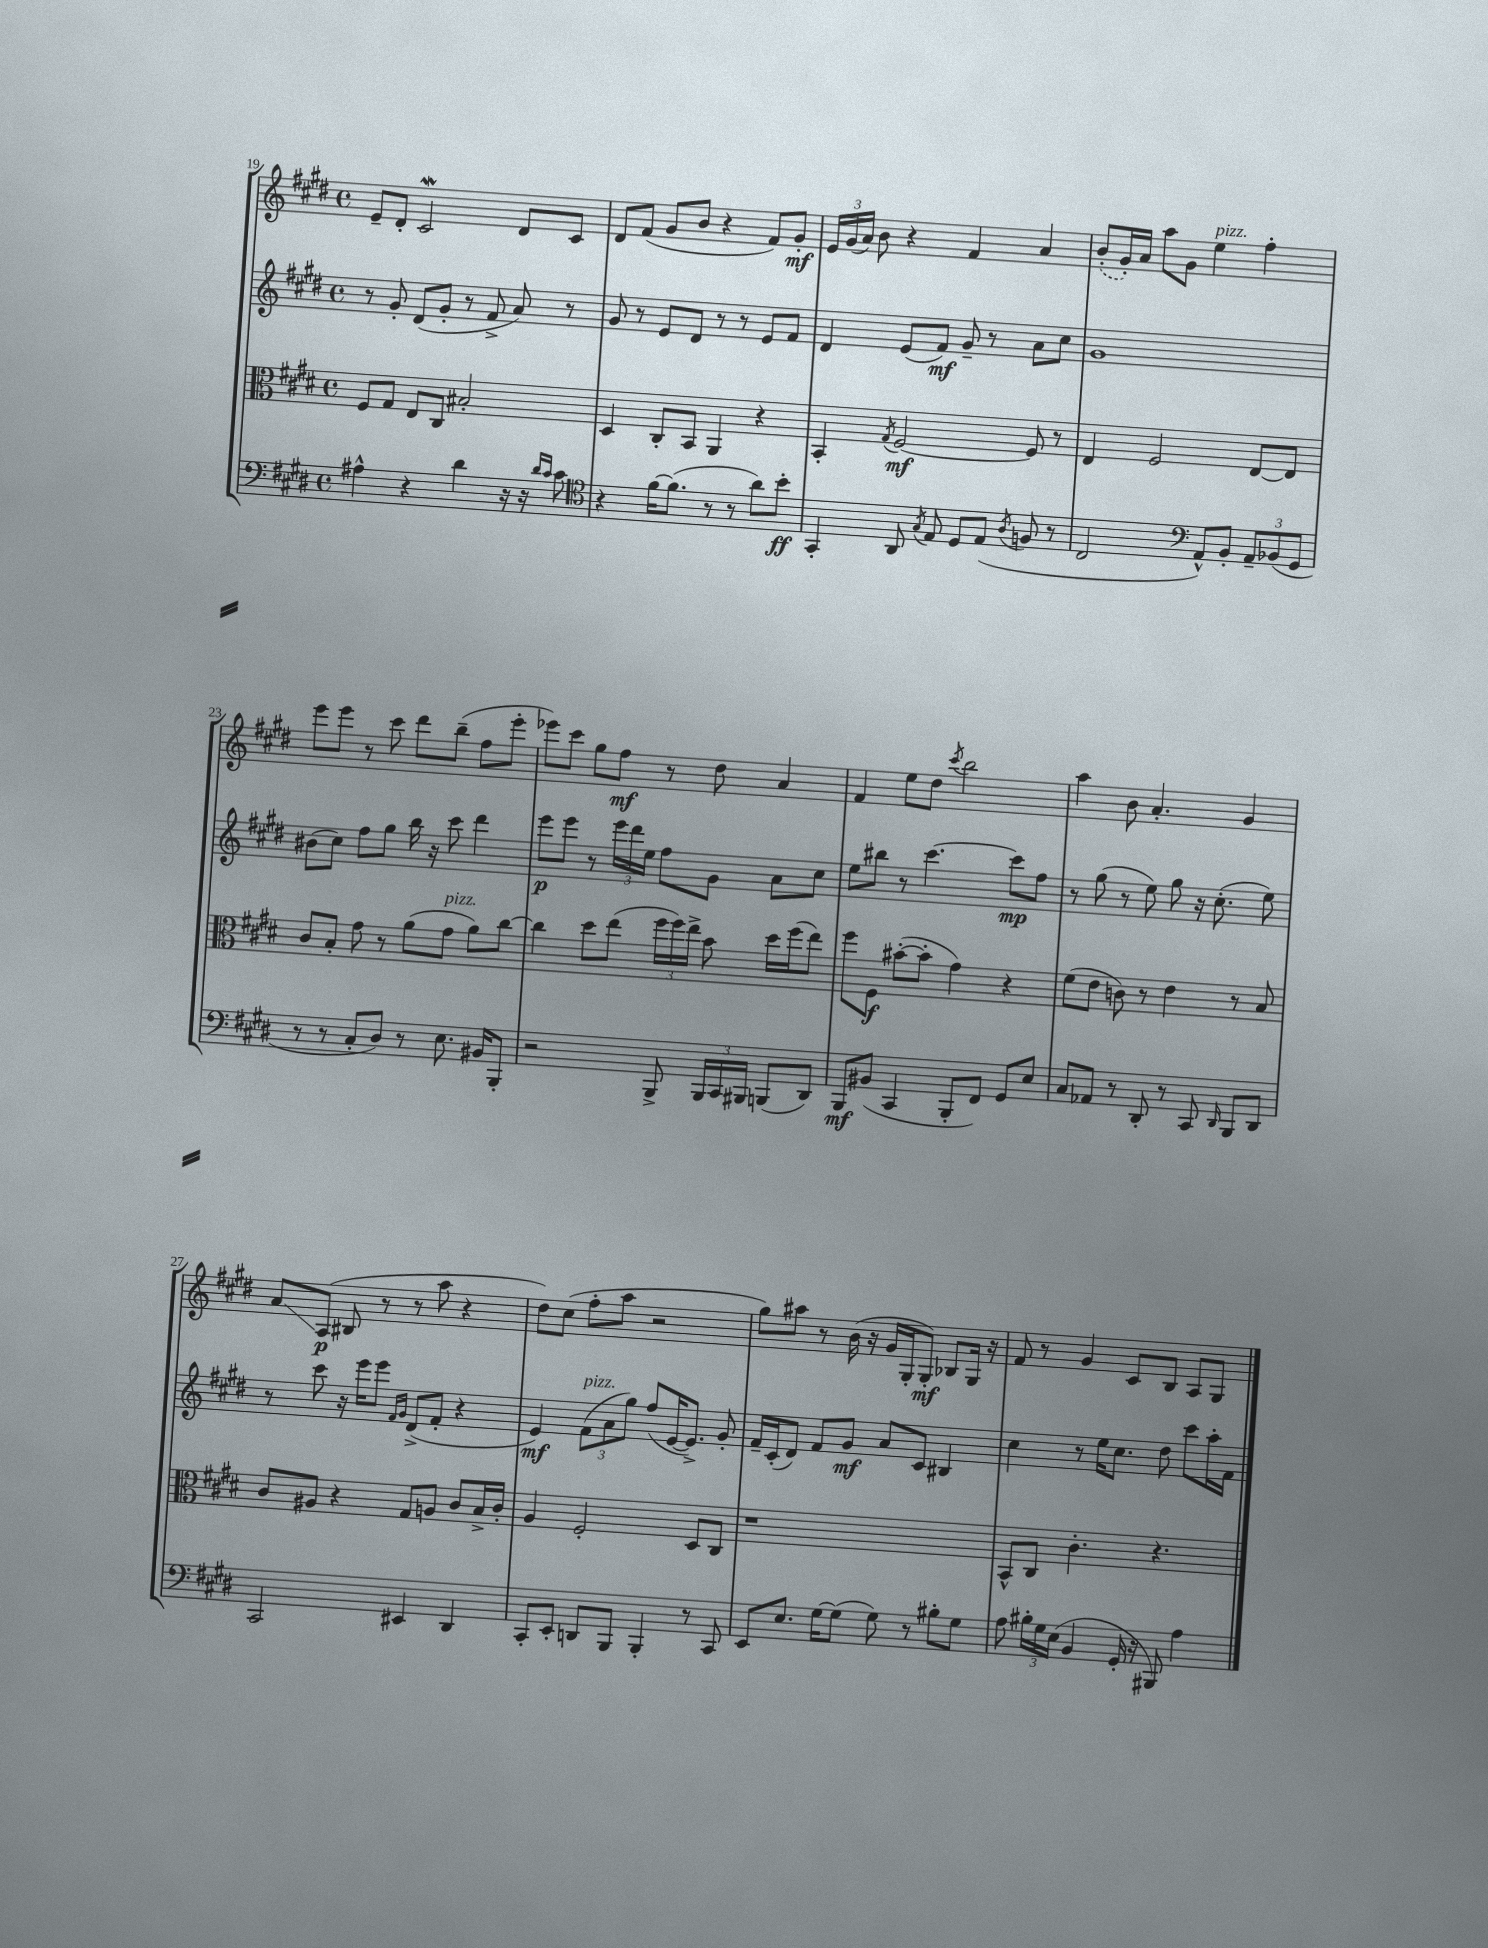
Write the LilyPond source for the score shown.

<<
\new StaffGroup <<
\new Staff = "s0" {
    \clef treble \key e \major \defaultTimeSignature \time 4/4
    \autoBeamOff e'8[-- dis'8]-. cis'2\mordent dis'8[ cis'8] |
    dis'8[ fis'8]( gis'8[ b'8] r4 fis'8[) gis'8]-.\mf |
    \tuplet 3/2 { e'16[ gis'16( a'16]) } b'8 r4 fis'4 a'4 |
    \once \slurDashed b'8[-.( gis'16-.) a'16] a''8[ gis'8] e''4^\markup { \italic "pizz." } fis''4-. |
    e'''8[ e'''8] r8 cis'''8 dis'''8[ b''8]--( fis''8[ e'''8]-. |
    ees'''8[) cis'''8] gis''8[ fis''8]\mf r8 dis''8 a'4 |
    fis'4 e''8[ dis''8] \acciaccatura { cis'''8 } b''2 |
    a''4 b'8 a'4.-. gis'4 |
    a'8[\glissando a8]\p( bis8 r8 r8 a''8 r4 |
    dis''8[) cis''8]( fis''8[-. a''8] r2 |
    gis''8[) ais''8] r8 b'16( r16 gis'16[ gis16-. gis8]-.\mf) bes8[ gis16] r16 |
    fis'8 r8 gis'4 cis'8[ b8] a8[ gis8] \bar "|." |
}
\new Staff = "s1" {
    \clef treble \key e \major \defaultTimeSignature \time 4/4
    \autoBeamOff r8 gis'8-. dis'8[( gis'8]-. r8 fis'8-> a'8) r8 |
    gis'8 r8 e'8[ dis'8] r8 r8 e'8[ fis'8] |
    dis'4 e'8[( fis'8]\mf) gis'8-- r8 a'8[ cis''8] |
    gis'1 |
    bis'8[( cis''8]) fis''8[ gis''8] b''16 r16 cis'''8 dis'''4 |
    e'''8[\p e'''8] r8 \tuplet 3/2 { e'''16[ dis'''16 e''16] } fis''8[ gis'8] a'8[ cis''8] |
    e''8[ bis''8] r8 cis'''4.~ cis'''8[\mp fis''8] |
    r8 gis''8( r8 e''8) gis''8 r16 cis''8.-.( e''8) |
    r8 cis'''8 r16 e'''16[ e'''8] \grace { fis'16[ gis'16] } dis'8[->( fis'8]-. r4 |
    e'4\mf) \tuplet 3/2 { fis'8[^\markup { \italic "pizz." }( a'8 gis''8]) } fis''8[( e'16~ e'8.]->) gis'8-. |
    fis'16[-- cis'16-.( dis'8]) fis'8[ gis'8]\mf a'8[ cis'8] bis4 |
    cis''4 r8 e''16[ cis''8.] dis''8 cis'''8[ a''16-. fis'16] \bar "|." |
}
\new Staff = "s2" {
    \clef alto \key e \major \defaultTimeSignature \time 4/4
    \autoBeamOff fis8[ gis8] e8[ cis8] bis2-. |
    dis4 cis8[-. b,8] a,4 r4 |
    b,4-. \acciaccatura { gis8 } fis2~\mf fis8 r8 |
    e4 fis2 e8[~ e8] |
    cis'8[ b8]-. gis'8 r8 a'8[( gis'8]^\markup { \italic "pizz." } a'8[) cis''8]~ |
    cis''4 dis''8[ e''8]( \tuplet 3/2 { fis''16[ fis''16) e''16]-> } b'8 dis''16[ fis''16( e''8]) |
    fis''8[ fis8]\f bis'8[~-.( bis'8]-. gis'4) r4 |
    fis'8[( e'8] c'8) r8 e'4 r8 b8 |
    cis'8[ ais8] r4 gis8[ a8] cis'8[ b16-> cis'16]-. |
    a4 fis2-. dis8[ cis8] |
    r1 |
    b,8[-^ cis8] cis'4.-. r4. \bar "|." |
}
\new Staff = "s3" {
    \clef bass \key e \major \defaultTimeSignature \time 4/4
    \autoBeamOff ais4-^ r4 dis'4 r16 r16 \grace { dis'16[ cis'16] } cis'8 |
    \clef tenor r4 fis'16[~ fis'8.]( r8 r8 a'8[) b'8]-.\ff |
    gis,4-. a,8 \acciaccatura { gis8 } e8 dis8[ e8]( \acciaccatura { a8 } f8 r8 |
    cis2 \clef bass a,8[-^) b,8]-. \tuplet 3/2 { a,8[-- bes,8( gis,8] } |
    r8 r8 cis8[-. dis8]) r8 e8. bis,16[ b,,8]-. |
    r2 b,,8-> \tuplet 3/2 { b,,16[ cis,16 bis,,16] } b,,8[( dis,8]) |
    b,,8[\mf bis,8]( cis,4 b,,8[-. fis,8]) gis,8[ e8] |
    cis8[ aes,8] r8 dis,8-. r8 cis,8 \grace { dis,16 } b,,8[ dis,8] |
    cis,2 eis,4 dis,4 |
    cis,8[-. e,8]-. d,8[ b,,8] b,,4-. r8 cis,8 |
    e,8[ e8.] gis16[~ gis8]( gis8) r8 bis8[-. gis8] |
    a8 \tuplet 3/2 { bis16[-. gis16 e16]( } b,4 gis,16-. r16 bis,,8) a4 \bar "|." |
}
>>
>>
\layout { \context { \Score currentBarNumber = #19 } }
